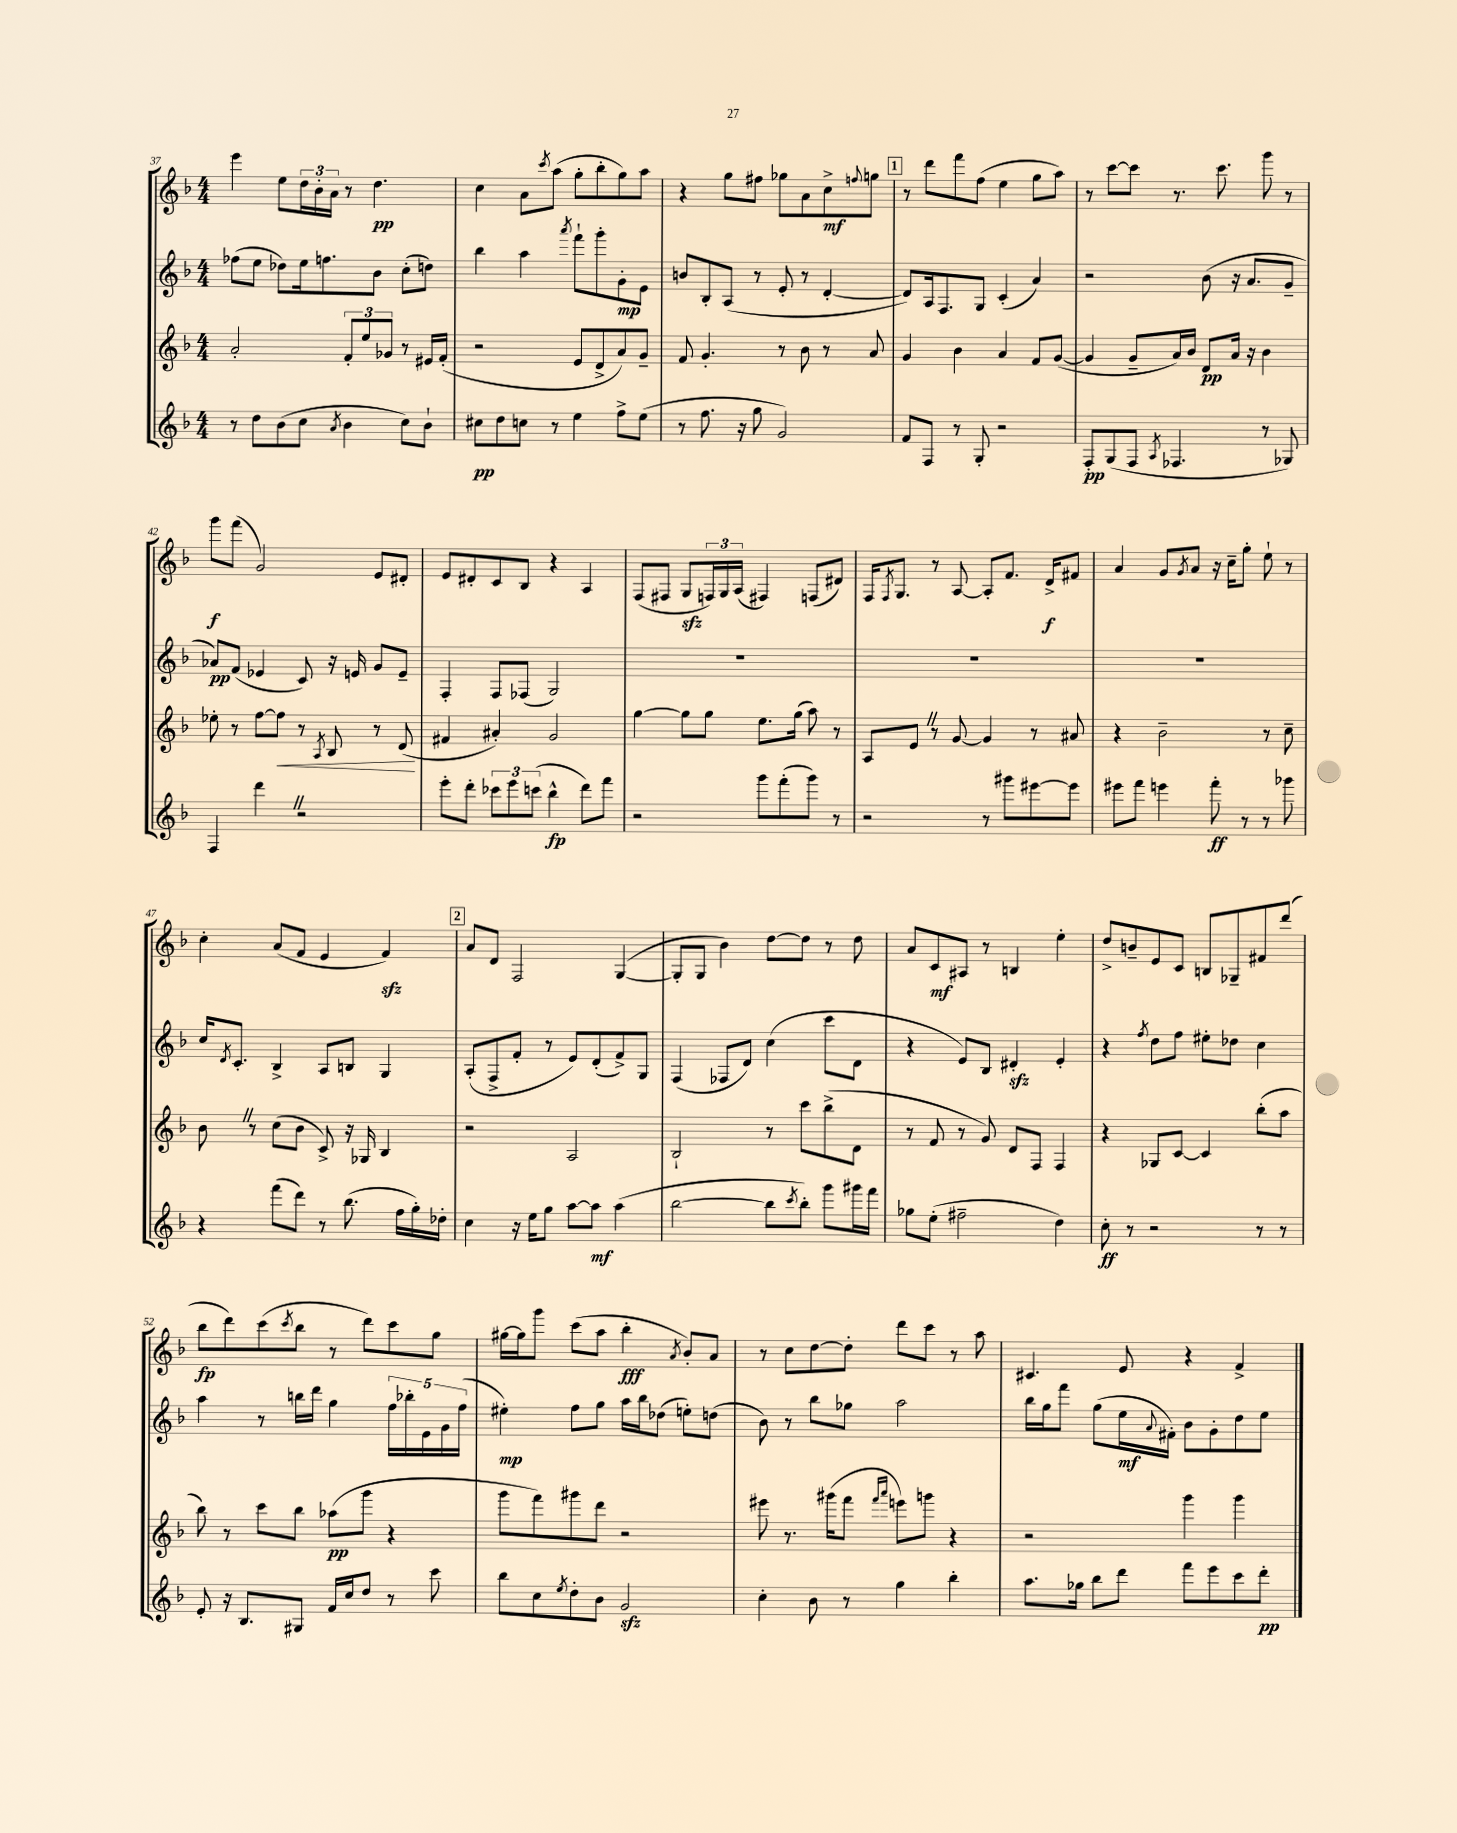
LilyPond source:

<<
\new StaffGroup <<
\new Staff = "s0" {
    \clef treble \key f \major \numericTimeSignature \time 4/4
    e'''4 e''8 \tuplet 3/2 { d''16 bes'16-. a'16 } r8 d''4.\pp |
    c''4 a'8 \acciaccatura { c'''8 } a''8( g''8-. bes''8-. g''8) a''8 |
    r4 g''8 fis''8 ges''8 a'8 c''8->\mf \appoggiatura { f''8 } g''8 |
    \mark \markup { \box "1" } r8 d'''8 f'''8 f''8( e''4 g''8 a''8) |
    r8 c'''8~ c'''8 r8. c'''8. g'''8 r8 |
    g'''8\f f'''8( g'2) e'8 dis'8-. |
    e'8 dis'8-. c'8 bes8 r4 a4 |
    f8( fis8 g8\sfz \tuplet 3/2 { f16) g16 a16( } fis4) f8( dis'8) |
    f16 \acciaccatura { f8 } g8. r8 a8~ a8-. f'8. d'16->\f fis'8 |
    a'4 g'8 \acciaccatura { g'8 } a'8 r16 c''16-- g''8-. e''8-! r8 |
    c''4-. a'8( f'8 e'4 f'4\sfz) |
    \mark \markup { \box "2" } a'8 d'8 f2 g4~( |
    g8-. g8 bes'4) d''8~ d''8 r8 d''8 |
    a'8 c'8\mf ais8 r8 b4 e''4-. |
    d''8-> b'8-- e'8 c'8 b8 ges8-- fis'8 d'''8( |
    bes''8\fp d'''8) c'''8( \acciaccatura { c'''8 } bes''8 r8 d'''8) c'''8 g''8 |
    gis''16~ gis''16 g'''8 c'''8( a''8 bes''4-.\fff \acciaccatura { a'8 } bes'8-.) a'8 |
    r8 c''8 d''8~ d''8-. d'''8 c'''8 r8 a''8 |
    cis'4. e'8 r4 f'4-> \bar "|." |
}
\new Staff = "s1" {
    \clef treble \key f \major \numericTimeSignature \time 4/4
    fes''8( e''8 des''8) e''16 f''8. bes'8 c''8-.( d''8) |
    bes''4 a''4 \acciaccatura { a'''8 } f'''8-! g'''8-. g'8-.\mp e'8 |
    b'8 bes8-. a8( r8 e'8-. r8 d'4~-. |
    \mark \markup { \box "1" } d'8) a16 f8. g8 c'4-.( a'4) |
    r2 bes'8( r16 a'8. g'8-- |
    aes'8\pp) f'8( ees'4 c'8) r16 e'16 g'8 e'8-- |
    f4-. f8 fes8( g2) |
    R1 |
    R1 |
    R1 |
    c''16 \acciaccatura { d'8 } c'8.-. bes4-> a8 b8 g4 |
    \mark \markup { \box "2" } a8-.( f8-> f'8-. r8 e'8) d'8-.( f'8->) g8 |
    f4( fes8 d'8) c''4( c'''8 d'8 |
    r4 e'8) bes8 dis'4-.\sfz e'4-. |
    r4 \acciaccatura { f''8 } d''8 f''8 eis''8-. des''8 c''4 |
    a''4 r8 b''16 d'''16 g''4 \tuplet 5/4 { f''16 bes''16-. e'16 g'16 f''16( } |
    eis''4-.\mp) f''8 g''8 a''16 bes''16 des''8( e''8-.) d''8( |
    bes'8) r8 bes''8 ges''8 a''2 |
    bes''16 g''16 f'''8 g''8( e''16\mf \appoggiatura { a'8 } fis'16-.) bes'8 g'8-. d''8 e''8 \bar "|." |
}
\new Staff = "s2" {
    \clef treble \key f \major \numericTimeSignature \time 4/4
    a'2-. \tuplet 3/2 { f'8-. e''8 ges'8 } r8 eis'16 f'16-.( |
    r2 e'8 d'8-> a'8) g'8-- |
    f'8 g'4.-. r8 bes'8 r8 a'8 |
    \mark \markup { \box "1" } g'4 bes'4 a'4 f'8 g'8~( |
    g'4 g'8-- a'16) bes'16 d'8\pp a'16 r16 bes'4 |
    ees''8-. r8 f''8~ f''8\< r8 \acciaccatura { a8 } bes8 r8 d'8\!( |
    fis'4 ais'4-.) g'2 |
    g''4~ g''8 g''8 e''8. g''16( a''8) r8 |
    a8 e'8 \once \override BreathingSign.text = \markup { \musicglyph "scripts.caesura.straight" } \breathe r8 g'8~ g'4 r8 ais'8 |
    r4 bes'2-- r8 c''8-- |
    bes'8 \once \override BreathingSign.text = \markup { \musicglyph "scripts.caesura.straight" } \breathe r8 c''8( bes'8 c'8->) r16 ges16 bes4 |
    \mark \markup { \box "2" } r2 a2 |
    bes2-! r8 c'''8 bes''8->( d'8 |
    r8 f'8 r8 g'8) d'8 f8 f4 |
    r4 ges8 c'8~ c'4 bes''8-.( a''8 |
    bes''8) r8 c'''8 bes''8 aes''8\pp( g'''8 r4 |
    g'''8 f'''8) gis'''8 d'''8 r2 |
    eis'''8 r8. gis'''16( f'''8 \grace { f'''16 a'''16 } e'''8) g'''8 r4 |
    r2 g'''4 g'''4 \bar "|." |
}
\new Staff = "s3" {
    \clef treble \key f \major \numericTimeSignature \time 4/4
    r8 d''8 bes'8( c''8 \acciaccatura { a'8 } bes'4 c''8) bes'8-! |
    cis''8\pp d''8 c''8 r8 e''4 f''8-> e''8( |
    r8 f''8. r16 g''8 g'2) |
    \mark \markup { \box "1" } f'8 f8 r8 g8-. r2 |
    f8-.\pp g8( f8 \acciaccatura { a8 } fes4. r8 ges8) |
    f4 d'''4 \once \override BreathingSign.text = \markup { \musicglyph "scripts.caesura.straight" } \breathe r2 |
    e'''8-. d'''8-. \tuplet 3/2 { ces'''8 e'''8 c'''8( } bes''4-^\fp d'''8) f'''8 |
    r2 g'''8 f'''8-.( g'''8) r8 |
    r2 r8 gis'''8 eis'''8~ eis'''8 |
    eis'''8 f'''8 e'''4 f'''8-.\ff r8 r8 ges'''8 |
    r4 f'''8( d'''8) r8 bes''8.( f''16 g''16-.) des''16-. |
    \mark \markup { \box "2" } c''4 r16 e''16 g''8 a''8~ a''8\mf a''4( |
    bes''2~ bes''8 \acciaccatura { c'''8 } bes''8-.) g'''8 gis'''16 f'''16 |
    ges''8 e''8-.( fis''2-- d''4) |
    c''8-.\ff r8 r2 r8 r8 |
    e'8-. r16 bes8. gis8 f'16 c''16 d''8 r8 c'''8 |
    bes''8 c''8 \acciaccatura { e''8 } d''8-. bes'8 g'2\sfz |
    c''4-. bes'8 r8 g''4 bes''4-. |
    a''8. ges''16 bes''8 d'''8 f'''8 e'''8 c'''8 d'''8-.\pp \bar "|." |
}
>>
>>
\layout { \context { \Score currentBarNumber = #37 } }
